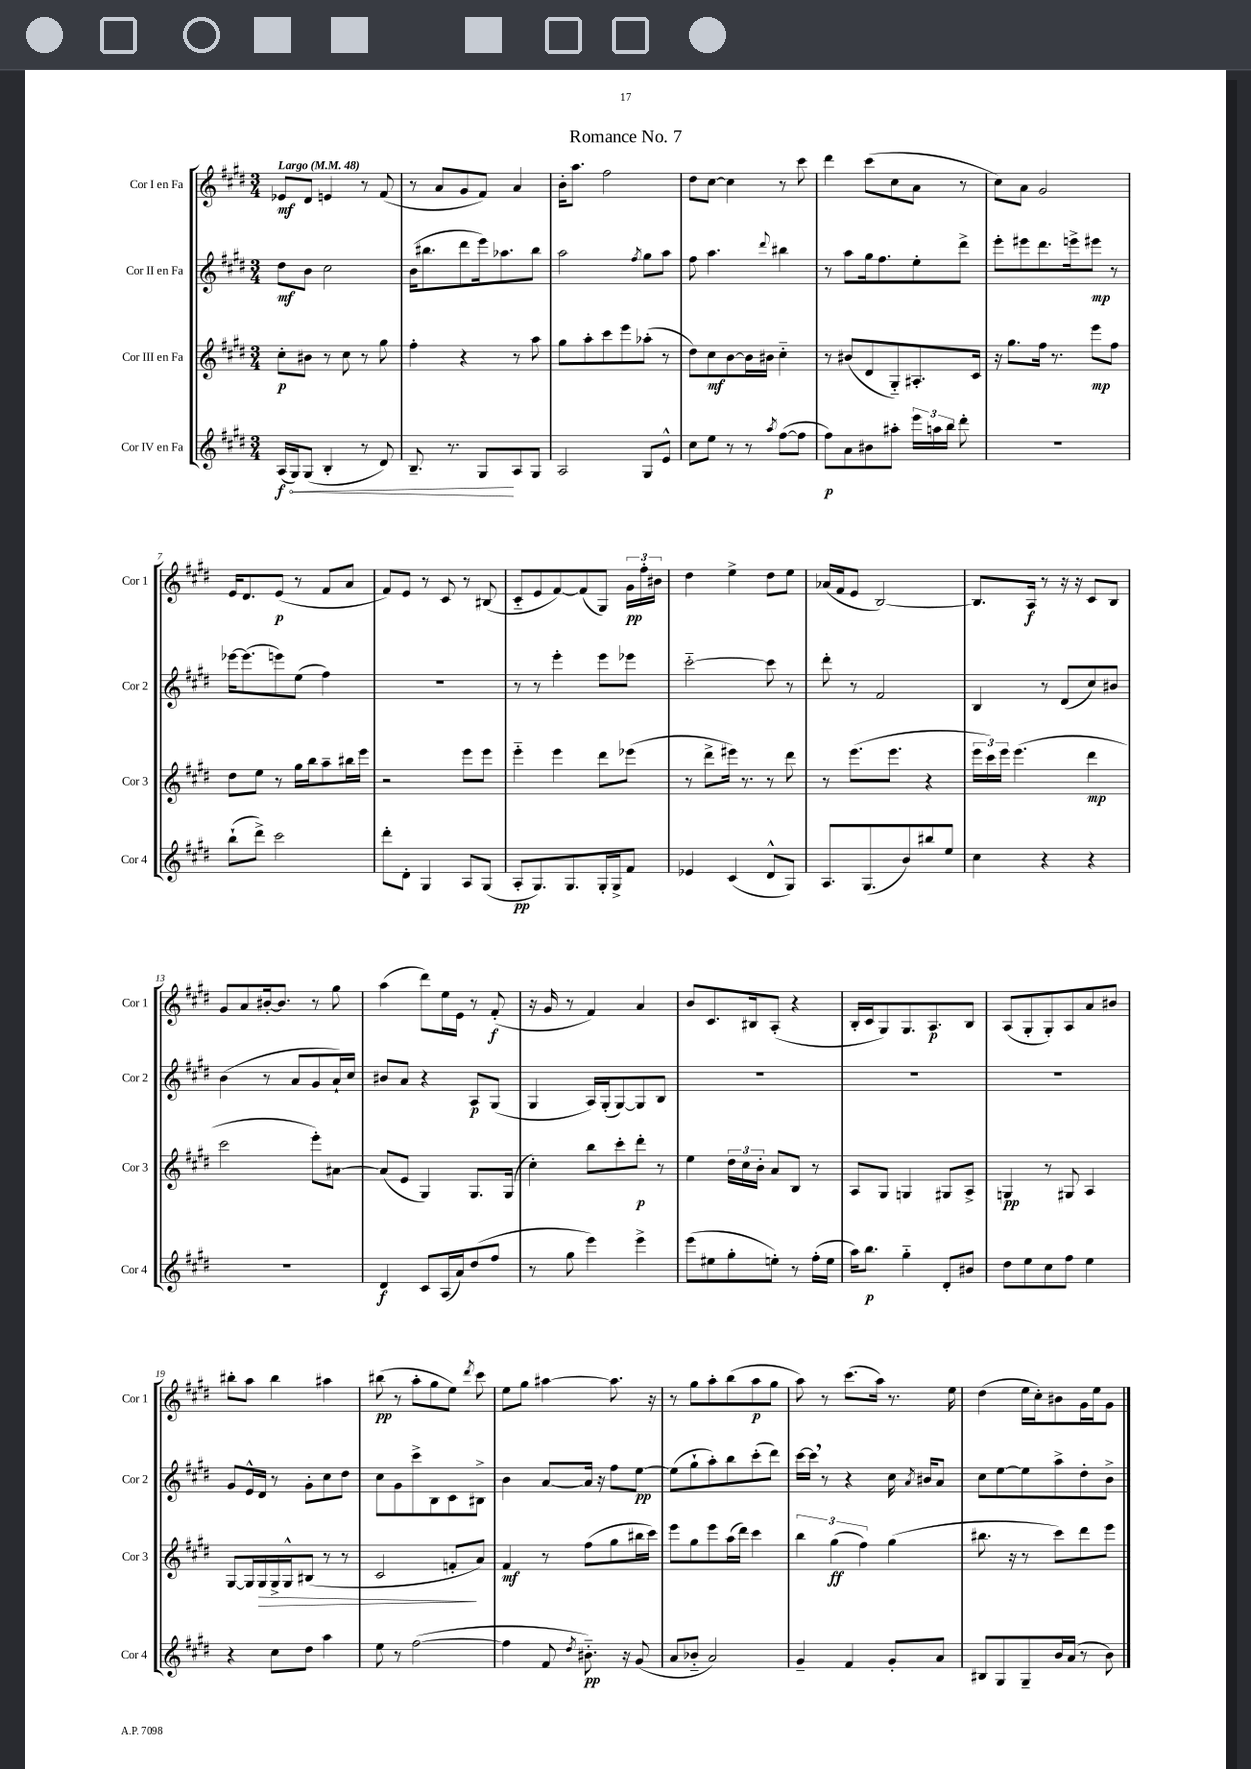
\header { title = "Romance No. 7" }
<<
\new StaffGroup <<
\new Staff = "s0" \with { instrumentName = "Cor I en Fa" shortInstrumentName = "Cor 1" } {
    \clef treble \key e \major \numericTimeSignature \time 3/4 \tempo "Largo" 4 = 48
    \autoBeamOff ees'8[\mf dis'8] e'4 r8 fis'8( |
    r8 a'8[ gis'8 fis'8]) a'4 |
    b'16[-. a''8.] fis''2 |
    dis''8[ cis''8]~ cis''4 r8 cis'''8 |
    dis'''4 cis'''8[( cis''8 a'8] r8 |
    cis''8[) a'8] gis'2 |
    e'16[ dis'8. e'8]\p( r8 fis'8[ a'8] |
    fis'8[) e'8] r8 cis'8 r8 bis8( |
    cis'8[-_ e'8 fis'8~) fis'8( gis8]) \tuplet 3/2 { gis'16[\pp fis''16-. bis'16] } |
    dis''4 e''4-> dis''8[ e''8] |
    aes'16[( fis'16 e'8] b2~) |
    b8.[ a16]\f r8 r16 r16 cis'8[ b8] |
    gis'8[ a'8 bis'16~-. bis'8.] r8 gis''8 |
    a''4( dis'''8[) e''16 e'16] r8 fis'8-.\f( |
    r16 gis'16 r8 fis'4) a'4 |
    b'8[ cis'8. bis16 a8]-.( r4 |
    b16[-. cis'16 gis8) gis8. a8.\p b8] |
    a8[( gis8-. gis8-.) a8 a'8 bis'8] |
    bis''8[-. a''8] bis''4 ais''4 |
    bis''8\pp( r8 a''8[-. gis''8 e''8]) \acciaccatura { dis'''8 } cis'''8 |
    e''8[ gis''8] ais''4~ ais''8. r16 |
    r8 gis''8[ a''8-. b''8( a''8\p gis''8] |
    a''8) r8 cis'''8.[( a''16]) r8. e''16 |
    dis''4( e''16[ cis''16-.) bis'8 gis'16 e''16 gis'8] \bar "|." |
}
\new Staff = "s1" \with { instrumentName = "Cor II en Fa" shortInstrumentName = "Cor 2" } {
    \clef treble \key e \major \numericTimeSignature \time 3/4
    \autoBeamOff dis''8[\mf b'8] cis''2 |
    b'16[( bis''8. dis'''8 e'''16) aes''8. bis''8] |
    a''2 \acciaccatura { fis''8 } gis''8[ a''8] |
    fis''8 a''4. \appoggiatura { dis'''8 } bis''4 |
    r8 a''8[ gis''16 fis''8. e''8-. dis'''8]-> |
    e'''8[-. eis'''8 dis'''8. e'''16-> eis'''8]\mp r8 |
    ees'''16[~ ees'''8.( e'''8) e''8]( fis''4) |
    R2. |
    r8 r8 e'''4-. e'''8[ ees'''8] |
    cis'''2~-_ cis'''8 r8 |
    dis'''8-. r8 fis'2 |
    b4 r8 dis'8[( cis''8) bis'8] |
    b'4( r8 a'8[ gis'8 a'16-!) cis''16] |
    bis'8[ a'8] r4 a8[\p gis8]( |
    gis4 a16[) gis16-.( gis8~) gis8 b8] |
    R2. |
    R2. |
    R2. |
    gis'8[ e'16-^ dis'16] r8 gis'8[-. cis''8 dis''8] |
    cis''8[ gis'8 cis'''8-> b8 cis'8 bis8]-> |
    b'4 a'8[~ a'16] r16 fis''8[ e''8]~\pp |
    e''8[( gis''8-! a''8-.) b''8 cis'''8-.( dis'''8]) |
    cis'''16[~ cis'''16] \breathe r8 r4 cis''16 \acciaccatura { a'8 } bis'16[ a'8] |
    cis''8[ e''8~ e''8 a''8-> dis''8-. b'8]-> \bar "|." |
}
\new Staff = "s2" \with { instrumentName = "Cor III en Fa" shortInstrumentName = "Cor 3" } {
    \clef treble \key e \major \numericTimeSignature \time 3/4
    \autoBeamOff cis''8[-.\p bis'8] r8 cis''8 r8 gis''8 |
    fis''4-. r4 r8 a''8 |
    gis''8[ a''8-. cis'''8 e'''8 aes''8]-.( r8 |
    dis''8[) cis''8\mf b'8~ b'16 bis'16] cis''4-_ |
    r8 bis'8[( dis'8 gis8-_) ais8.-. cis'16] |
    r16 gis''8.[ fis''16] r8. e'''8[\mp fis''8] |
    dis''8[ e''8] r8 gis''16[ b''16 a''8-- bis''16 e'''16] |
    r2 e'''8[ e'''8] |
    e'''4-_ e'''4 dis'''8[ ees'''8]( |
    r8 dis'''8[-> eis'''16]) r8. r8 dis'''8 |
    r8 e'''8.[( e'''8.] r4 |
    \tuplet 3/2 { e'''16[ cis'''16) e'''16] } e'''4.( dis'''4\mp |
    cis'''2 e'''8[-.) ais'8]~ |
    ais'8[( e'8] gis4) gis8.[ gis16]( |
    cis''4-.) b''8[ cis'''8-. dis'''8]-.\p r8 |
    e''4 \tuplet 3/2 { dis''16[ cis''16 b'16]-. } a'8[ b8] r8 |
    a8[ gis8] g4 gis8[ a8]-> |
    g4\pp r8 gis8 a4 |
    gis8[~ gis16 gis16\> gis16-> gis16-^ bis8]( r8 r8 |
    cis'2 f'8[-.\! a'8]) |
    fis'4\mf r8 fis''8[( gis''8 bis''16 cis'''16]) |
    e'''8[ gis''8 e'''8 a''16( dis'''16]) cis'''4 |
    \tuplet 3/2 { b''4 gis''4\ff( fis''4) } gis''4( |
    bis''8. r16 r8 cis'''8[) dis'''8 e'''8] \bar "|." |
}
\new Staff = "s3" \with { instrumentName = "Cor IV en Fa" shortInstrumentName = "Cor 4" } {
    \clef treble \key e \major \numericTimeSignature \time 3/4
    \autoBeamOff a16[\f( \once \override Hairpin.circled-tip = ##t gis16\<) gis8]( b4-. r8 dis'8) |
    b8.-- r8. gis8[\! a8 gis8] |
    a2 gis8[ e'8]-^ |
    cis''8[ e''8] r8 r8 \acciaccatura { a''8 } fis''8[~( fis''8] |
    fis''8[\p) a'8 bis'8 ais''8]-. \tuplet 3/2 { e'''16[ a''16 b''16] } dis'''8-. |
    R2. |
    b''8[-!( dis'''8]->) cis'''2 |
    dis'''8[-. dis'8]-. gis4 a8[ gis8]( |
    a8[-.\pp gis8.) gis8. gis16-. gis16-> fis'8] |
    ees'4 cis'4( dis'8[-^ gis8]) |
    a8.[ gis8.( b'8) bis''8 e''8] |
    cis''4 r4 r4 |
    R2. |
    dis'4\f cis'8[ a16( a'16) dis''8( fis''8] |
    r8 gis''8 e'''4) e'''4-> |
    e'''8[( eis''8 gis''8-. e''8]-.) r8 fis''16[-.( e''16] |
    a''16[) b''8.]\p gis''4-_ dis'8[-. bis'8] |
    dis''8[ e''8 cis''8 fis''8] e''4 |
    r4 cis''8[ dis''8] a''4 |
    e''8 r8 fis''2~( |
    fis''4 fis'8 \acciaccatura { dis''8 } bis'8.-_\pp) r16 gis'8( |
    a'8[ bes'8]-_ a'2) |
    gis'4-- fis'4 gis'8[-. a'8] |
    bis8[ gis8 gis8-- b'16 a'16]( r8 b'8) \bar "|." |
}
>>
>>
